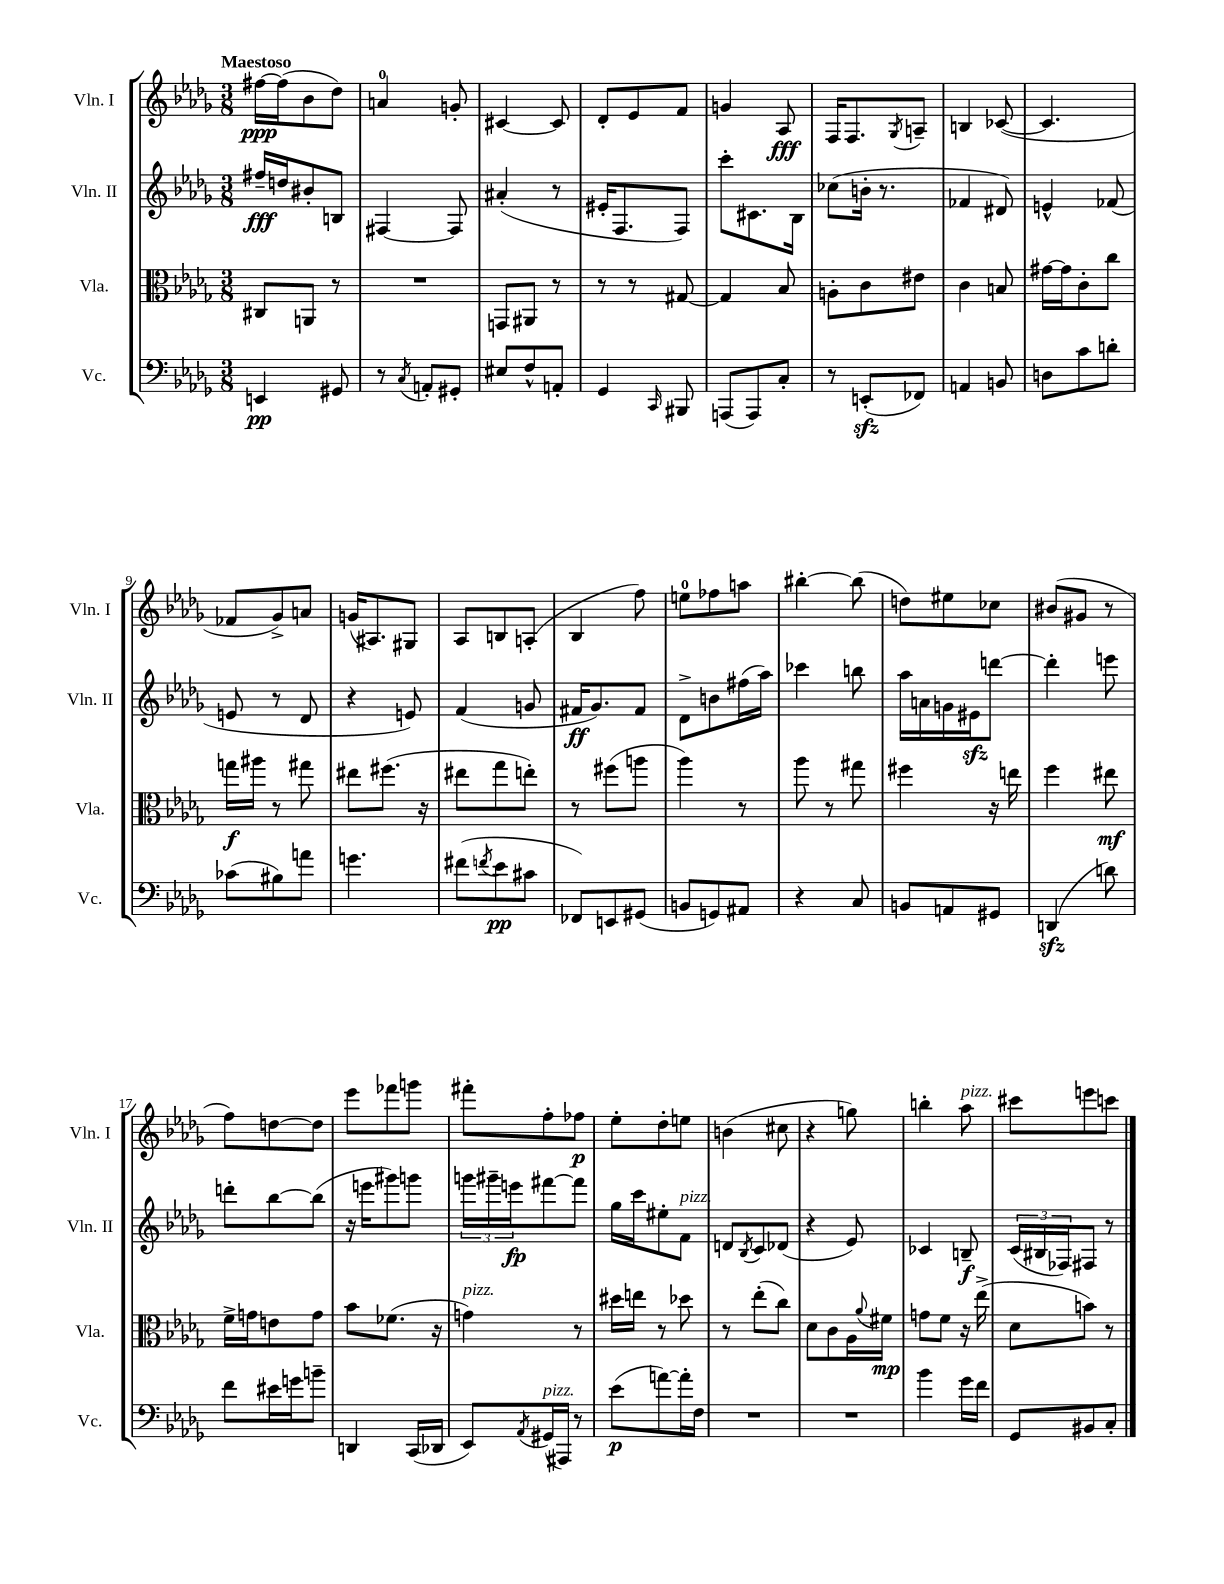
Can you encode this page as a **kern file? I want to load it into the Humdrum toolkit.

**kern	**dynam	**kern	**dynam	**kern	**dynam	**kern	**dynam
*part4	*part4	*part3	*part3	*part2	*part2	*part1	*part1
*staff4	*staff4	*staff3	*staff3	*staff2	*staff2	*staff1	*staff1
*I"Vc.	*	*I"Vla.	*	*I"Vln. II	*	*I"Vln. I	*
*I'Vc.	*	*I'Vla.	*	*I'Vln. II	*	*I'Vln. I	*
*clefF4	*	*clefC3	*	*clefG2	*	*clefG2	*
*k[b-e-a-d-g-]	*	*k[b-e-a-d-g-]	*	*k[b-e-a-d-g-]	*	*k[b-e-a-d-g-]	*
*M3/8	*	*M3/8	*	*M3/8	*	*M3/8	*
=1	=1	=1	=1	=1	=1	=1	=1
!	!	!	!	!	!	!LO:TX:a:B:t=Maestoso	!
4EEn/	pp	8C#X/L	.	16ff#X~/LL	fff	[16ff#X\LL	ppp
.	.	.	.	16ddn/J	.	(16ff#\J]	.
.	.	8AAn/J	.	8b#X'/	.	8b-\	.
8GG#X/	.	8r	.	8Bn/J	.	8dd-\J)	.
=2	=2	=2	=2	=2	=2	=2	=2
8r	.	4.r	.	[4F#X/	.	4an/	.
8qC/	.	.	.	.	.	.	.
8AAn'/L	.	.	.	.	.	.	.
8GG#X'/J	.	.	.	8F#/]	.	8gn'/	.
=3	=3	=3	=3	=3	=3	=3	=3
8E#X/L	.	8GGn/L	.	(4a#X'/	.	[4c#X/	.
8F^^/	.	8AA#X/J	.	.	.	.	.
8AAn'/J	.	8r	.	8r	.	8c#/]	.
=4	=4	=4	=4	=4	=4	=4	=4
4GG-/	.	8r	.	16e#X'/KL	.	8d-'/L	.
.	.	.	.	8.F/	.	.	.
.	.	8r	.	.	.	8e-/	.
16qqCC/	.	.	.	.	.	.	.
8BBB#X/	.	[8G#X/	.	8F/J)	.	8f/J	.
=5	=5	=5	=5	=5	=5	=5	=5
(8AAAn/L	.	4G#/]	.	8ccc'\L	.	4gn/	.
8AAA/)	.	.	.	8.c#X\	.	.	.
8C'/J	.	8B-/	.	.	.	8A-/	fff
.	.	.	.	16B-\Jk	.	.	.
=6	=6	=6	=6	=6	=6	=6	=6
8r	.	8An'\L	.	(8cc-X\L	.	16F/KL	.
.	.	.	.	.	.	8.F/	.
(8EEnzz'/L	.	8c\	.	16bn'\Jk	.	.	.
.	.	.	.	8.r	.	.	.
.	.	.	.	.	.	8qG-/	.
8FF-X/J)	.	8e#X\J	.	.	.	8An~/J	.
=7	=7	=7	=7	=7	=7	=7	=7
4AAn/	.	4c\	.	4f-X/	.	4Bn/	.
8BBn/	.	8Bn/	.	8d#X/)	.	([8c-X/	.
=8	=8	=8	=8	=8	=8	=8	=8
8Dn\L	.	[16g#X\LL	.	4en^^/	.	4.c-/]	.
.	.	16g#\J]	.	.	.	.	.
8c\	.	8c'\	.	.	.	.	.
8dn'\J	.	8cc\J	.	(8f-X/	.	.	.
!!LO:LB:g=z
=9	=9	=9	=9	=9	=9	=9	=9
(8c-X\L	.	16ggn\LL	f	8en/	.	8f-X/L	.
.	.	16aa#X\JJ	.	.	.	.	.
8B#X\)	.	8r	.	8r	.	8g-^/)	.
8an\J	.	8gg#X\	.	8d-/	.	8an/J	.
=10	=10	=10	=10	=10	=10	=10	=10
4.gn\	.	8ee#X\L	.	4r	.	(16gn/KL	.
.	.	.	.	.	.	8.A#X/)	.
.	.	(8.ff#X\J	.	.	.	.	.
.	.	.	.	8en/)	.	8G#X/J	.
.	.	16r	.	.	.	.	.
=11	=11	=11	=11	=11	=11	=11	=11
(8f#X\L	.	8ee#X\L	.	(4f/	.	8A-/L	.
8qfn/	.	.	.	.	.	.	.
8e-\	pp	8gg-\	.	.	.	8Bn/	.
8c#X\J	.	8een'\J)	.	8gn/	.	(8An'/J	.
=12	=12	=12	=12	=12	=12	=12	=12
8FF-X/L)	.	8r	.	16f#X/KL	ff	4B-/	.
.	.	.	.	8.g-/)	.	.	.
8EEn/	.	(8ff#X\L	.	.	.	.	.
(8GG#X/J	.	8aan\J	.	8f#/J	.	8ff\)	.
=13	=13	=13	=13	=13	=13	=13	=13
8BBn/L	.	4aa-\)	.	8d-^\L	.	8een\L	.
8GGn/)	.	.	.	8bn\	.	8ff-X\	.
8AA#X/J	.	8r	.	(16ff#X\L	.	8aan\J	.
.	.	.	.	16aa-\JJ)	.	.	.
=14	=14	=14	=14	=14	=14	=14	=14
4r	.	8aa-\	.	4ccc-X\	.	[4bb#X'\	.
.	.	8r	.	.	.	.	.
8C/	.	8gg#X\	.	8bbn\	.	(8bb#\]	.
=15	=15	=15	=15	=15	=15	=15	=15
8BBn/L	.	4ff#X\	.	16aa-\LL	.	8ddn\L)	.
.	.	.	.	16an\	.	.	.
8AAn/	.	.	.	16gn\	.	8ee#X\	.
.	.	.	.	16e#Xzz\J	.	.	.
8GG#X/J	.	16r	.	[8dddn\J	.	8cc-X\J	.
.	.	16een\	.	.	.	.	.
=16	=16	=16	=16	=16	=16	=16	=16
(4DDnzz/	.	4ff\	.	4ddd'\]	.	(8b#X/L	.
.	.	.	.	.	.	8g#X/J	.
8dn\)	.	8ee#X\	mf	8eeen\	.	8r	.
!!LO:LB:g=z
=17	=17	=17	=17	=17	=17	=17	=17
8f\L	.	16f^\LL	.	8dddn'\L	.	8ff\L)	.
.	.	16gn\J	.	.	.	.	.
16e#X\L	.	8en\	.	[8bb-\	.	[8ddn\	.
16gn\J	.	.	.	.	.	.	.
8bn~\J	.	8g\J	.	(8bb-\J]	.	8dd\J]	.
=18	=18	=18	=18	=18	=18	=18	=18
4DDn/	.	8b-\L	.	16r	.	8eee-\L	.
.	.	.	.	16eeen\KL	.	.	.
.	.	(8.f-X\J	.	8ggg#X\)	.	8fff-X\	.
(16CC/LL	.	.	.	8gggn\J	.	8gggn\J	.
16DD-X/JJ	.	16r	.	.	.	.	.
=19	=19	=19	=19	=19	=19	=19	=19
!	!	!LO:TX:a:i:t=pizz.	!	!	!	!	!
8EE-/L)	.	4gn\)	.	24gggn\LL	.	8fff#X'\L	.
.	.	.	.	24ggg#X~\	.	.	.
.	.	.	.	24eeen\J	fp	.	.
8qAA-/	.	.	.	.	.	.	.
!LO:TX:a:i:t=pizz.	!	!	!	!	!	!	!
(16GG#X/L	.	.	.	[8fff#X\	.	8ff'\	.
16AAA#X/JJ)	.	.	.	.	.	.	.
8r	.	8r	.	8fff#\J]	.	8ff-X\J	p
=20	=20	=20	=20	=20	=20	=20	=20
(8e-\L	p	16dd#X\LL	.	16gg-\LL	.	8ee-'\L	.
.	.	16een\JJ	.	16ccc\J	.	.	.
[8an\)	.	8r	.	8ee#X'\	.	8dd-'\	.
!	!	!	!	!LO:TX:a:i:t=pizz.	!	!	!
16a'\L]	.	8dd-X\	.	8f\J	.	8een\J	.
16F\JJ	.	.	.	.	.	.	.
=21	=21	=21	=21	=21	=21	=21	=21
4.r	.	8r	.	8dn/L	.	(4bn\	.
.	.	.	.	8qB-/	.	.	.
.	.	(8ee-'\L	.	8c/	.	.	.
.	.	8cc\J)	.	(8d-X/J	.	8cc#X\	.
=22	=22	=22	=22	=22	=22	=22	=22
4.r	.	8d-\L	.	4r	.	4r	.
.	.	8c\	.	.	.	.	.
.	.	16A-\L	.	8e-/)	.	8ggn\)	.
.	.	8qqa-/	.	.	.	.	.
.	.	16f#X\JJ	mp	.	.	.	.
=23	=23	=23	=23	=23	=23	=23	=23
4b-\	.	8gn\L	.	4c-X/	.	4bbn'\	.
.	.	8f\J	.	.	.	.	.
!	!	!	!	!	!	!LO:TX:a:i:t=pizz.	!
16g-\LL	.	16r	.	8Bn~/	f	8aa-\	.
16f\JJ	.	(16ee-^\	.	.	.	.	.
=24	=24	=24	=24	=24	=24	=24	=24
8GG-/L	.	8d-\L	.	(24c/LL	.	8ccc#X\L	.
.	.	.	.	24B#X/	.	.	.
.	.	.	.	24F-X/J)	.	.	.
8BB#X/	.	8bn\J)	.	8F#X/J	.	8eeen\	.
8C'/J	.	8r	.	8r	.	8cccn\J	.
==	==	==	==	==	==	==	==
*-	*-	*-	*-	*-	*-	*-	*-
